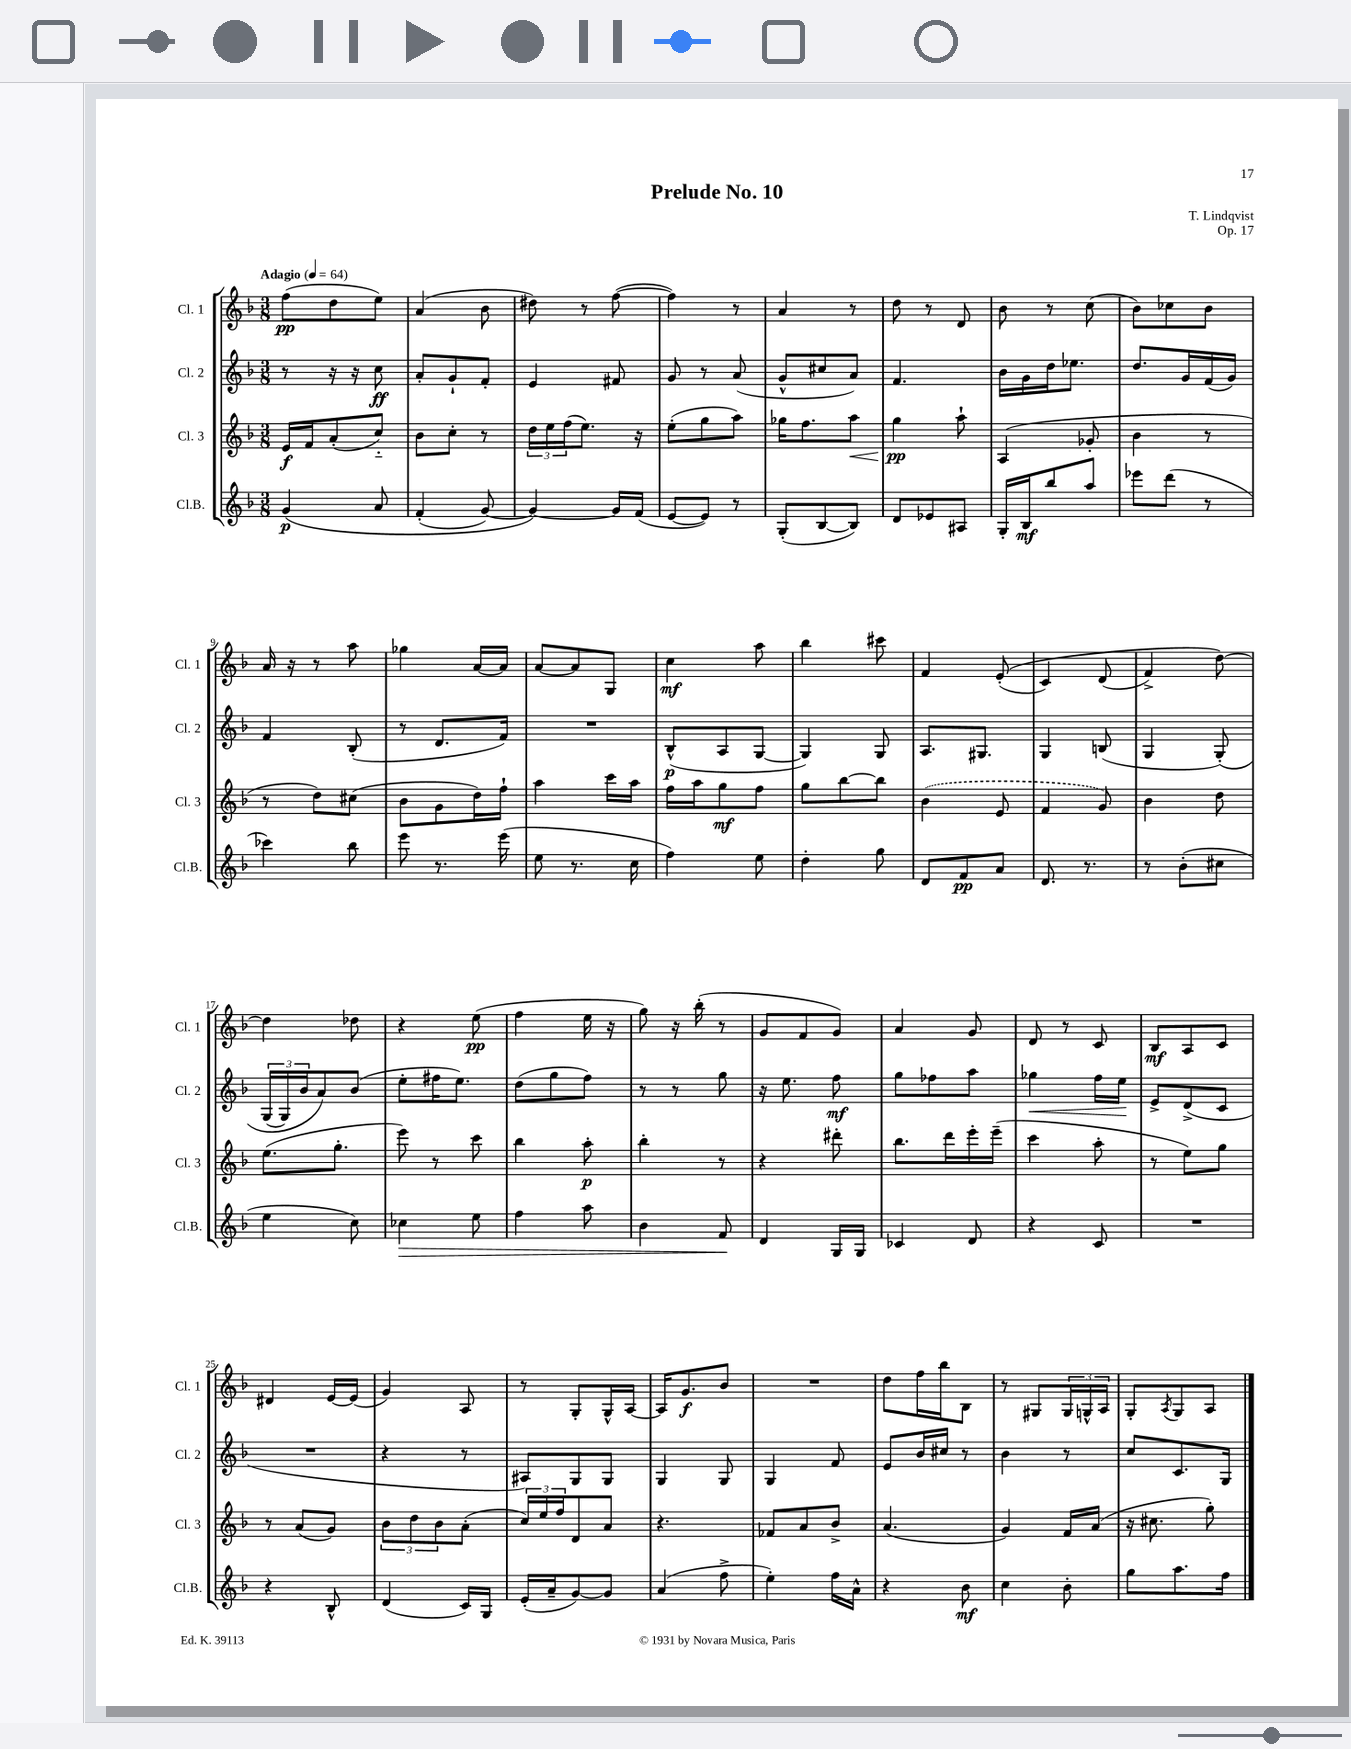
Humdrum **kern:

**kern	**kern	**kern	**kern
*staff4	*staff3	*staff2	*staff1
*clefG2	*clefG2	*clefG2	*clefG2
*k[b-]	*k[b-]	*k[b-]	*k[b-]
*M3/8	*M3/8	*M3/8	*M3/8
*MM64	*MM64	*MM64	*MM64
&(4g	16e	8r	(8ff
.	16f	.	.
.	(8a'	16r	8dd
.	.	16r	.
8a	8cc'~)	8cc	8ee)
=	=	=	=
(4f'	8b-	8a'	(4a
.	8cc'	8g`	.
[8g)	8r	8f'	8b-
=	=	=	=
4g_&)	24dd	4e	8dd#)
.	24ee	.	.
.	(24ff	.	.
.	8.ee)	.	8r
16g]	.	8f#	([8ff
(16f	16r	.	.
=	=	=	=
[8e	(8ee'	8g	4ff])
8e])	8gg	8r	.
8r	8aa)	(8a	8r
=	=	=	=
(8G'	16gg-	8g^^	4a
.	8.ff	.	.
[8B-	.	8cc#	.
8B-])	8aa	8a)	8r
=	=	=	=
8d	4gg	4.f	8dd
8e-	.	.	8r
8A#	8aa`	.	8d
=	=	=	=
16G'	(4A	16b-	8b-
16B-	.	16g	.
8bb-	.	16dd	8r
.	.	8.ee-	.
8aa	8g-'	.	(8cc
=	=	=	=
8eee-	4b-	8.dd	8b-)
(8ddd	.	.	8cc-
.	.	16g	.
8r	8r	(16f	8b-
.	.	16g)	.
=	=	=	=
4ccc-)	8r	4f	16a
.	.	.	16r
.	8dd)	.	8r
8bb-	(8cc#	(8B-'	8aa
=	=	=	=
8eee	8b-	8r	4gg-
8.r	8g	8.d	.
.	16dd)	.	[16a
(16eee	16ff`	16f)	16a]
=	=	=	=
8ee	4aa	4.r	[8a
8.r	.	.	8a]
.	16ccc	.	8G
16cc	16aa	.	.
=	=	=	=
4ff)	16ff	(8B-^^	4cc
.	16aa	.	.
.	8gg	8A	.
8ee	8ff	[8G	8aa
=	=	=	=
4dd'	8gg	4G])	4bb-
.	[8bb-	.	.
8gg	8bb-]	8G	8ccc#
=	=	=	=
8d	(4b-	8.A	4f
8f	.	.	.
.	.	8.G#	.
8a	8e	.	&((8e'
=	=	=	=
8.d	4f	4G	4c)
8.r	.	.	.
.	8g)	(8B	(8d
=	=	=	=
8r	4b-	4G	4f^)
(8b-'	.	.	.
8cc#	8dd	&(8G')	[8dd&)
=	=	=	=
4ee	(8.ee	(24G	4dd]
.	.	24G)	.
.	.	24b-	.
.	.	8a&)	.
.	8.gg'	.	.
8cc)	.	(8b-	8dd-
=	=	=	=
4cc-	8eee)	8ee'	4r
.	8r	16ff#	.
.	.	8.ee)	.
8ee	8ccc	.	(8ee
=	=	=	=
4ff	4bb-	(8dd	4ff
.	.	8gg	.
8aa	8aa'	8ff)	16ee
.	.	.	16r
=	=	=	=
4b-	4bb-'	8r	8gg)
.	.	8r	16r
.	.	.	(16bb-'
8f	8r	8gg	8r
=	=	=	=
4d	4r	16r	8g
.	.	8.ee	.
.	.	.	8f
16G	8ddd#'	8ff	8g)
16G	.	.	.
=	=	=	=
4c-	8.bb-	8gg	4a
.	.	8ff-	.
.	16ddd	.	.
8d	16eee'	8aa	8g
.	(16eee~	.	.
=	=	=	=
4r	4ccc	4gg-	8d
.	.	.	8r
8c	8aa'	16ff	8c
.	.	16ee	.
=	=	=	=
4.r	8r	8e^	8B-
.	8ee)	(8d^	8A
.	8gg	8c	8c
=	=	=	=
4r	8r	4.r	4d#
.	(8a	.	.
8B-^^	8g)	.	[16e
.	.	.	(16e]
=	=	=	=
(4d	12b-	4r	4g)
.	12dd	.	.
.	12b-	.	.
16c)	(8a'	8r	8A
16G	.	.	.
=	=	=	=
(16e'	24cc)	8A#)	8r
.	24ee	.	.
16a~	.	.	.
.	24ff	.	.
[8g)	8d	8G	8G'
8g]	8a	8G	16G^^
.	.	.	[16A
=	=	=	=
(4a	4.r	4G	16A]
.	.	.	8.g
8ff^	.	8G	8b-
=	=	=	=
4ee')	8f-	4G	4.r
.	8a	.	.
16ff	8b-^	8f	.
16a^^	.	.	.
=	=	=	=
4r	(4.a	8e	8dd
.	.	16b-	16ff
.	.	16cc#	16bb-
8b-	.	8r	8B-
=	=	=	=
4cc	4g)	4b-	8r
.	.	.	8G#
8b-'	16f	8r	24G#
.	.	.	24G^^
.	(16a	.	.
.	.	.	24A
=	=	=	=
8gg	16r	8cc	8G'
.	8.cc#	.	.
.	.	.	8qA
8.aa	.	8.c	8G
.	8gg')	.	8A
16ff	.	16G	.
==	==	==	==
*-	*-	*-	*-
